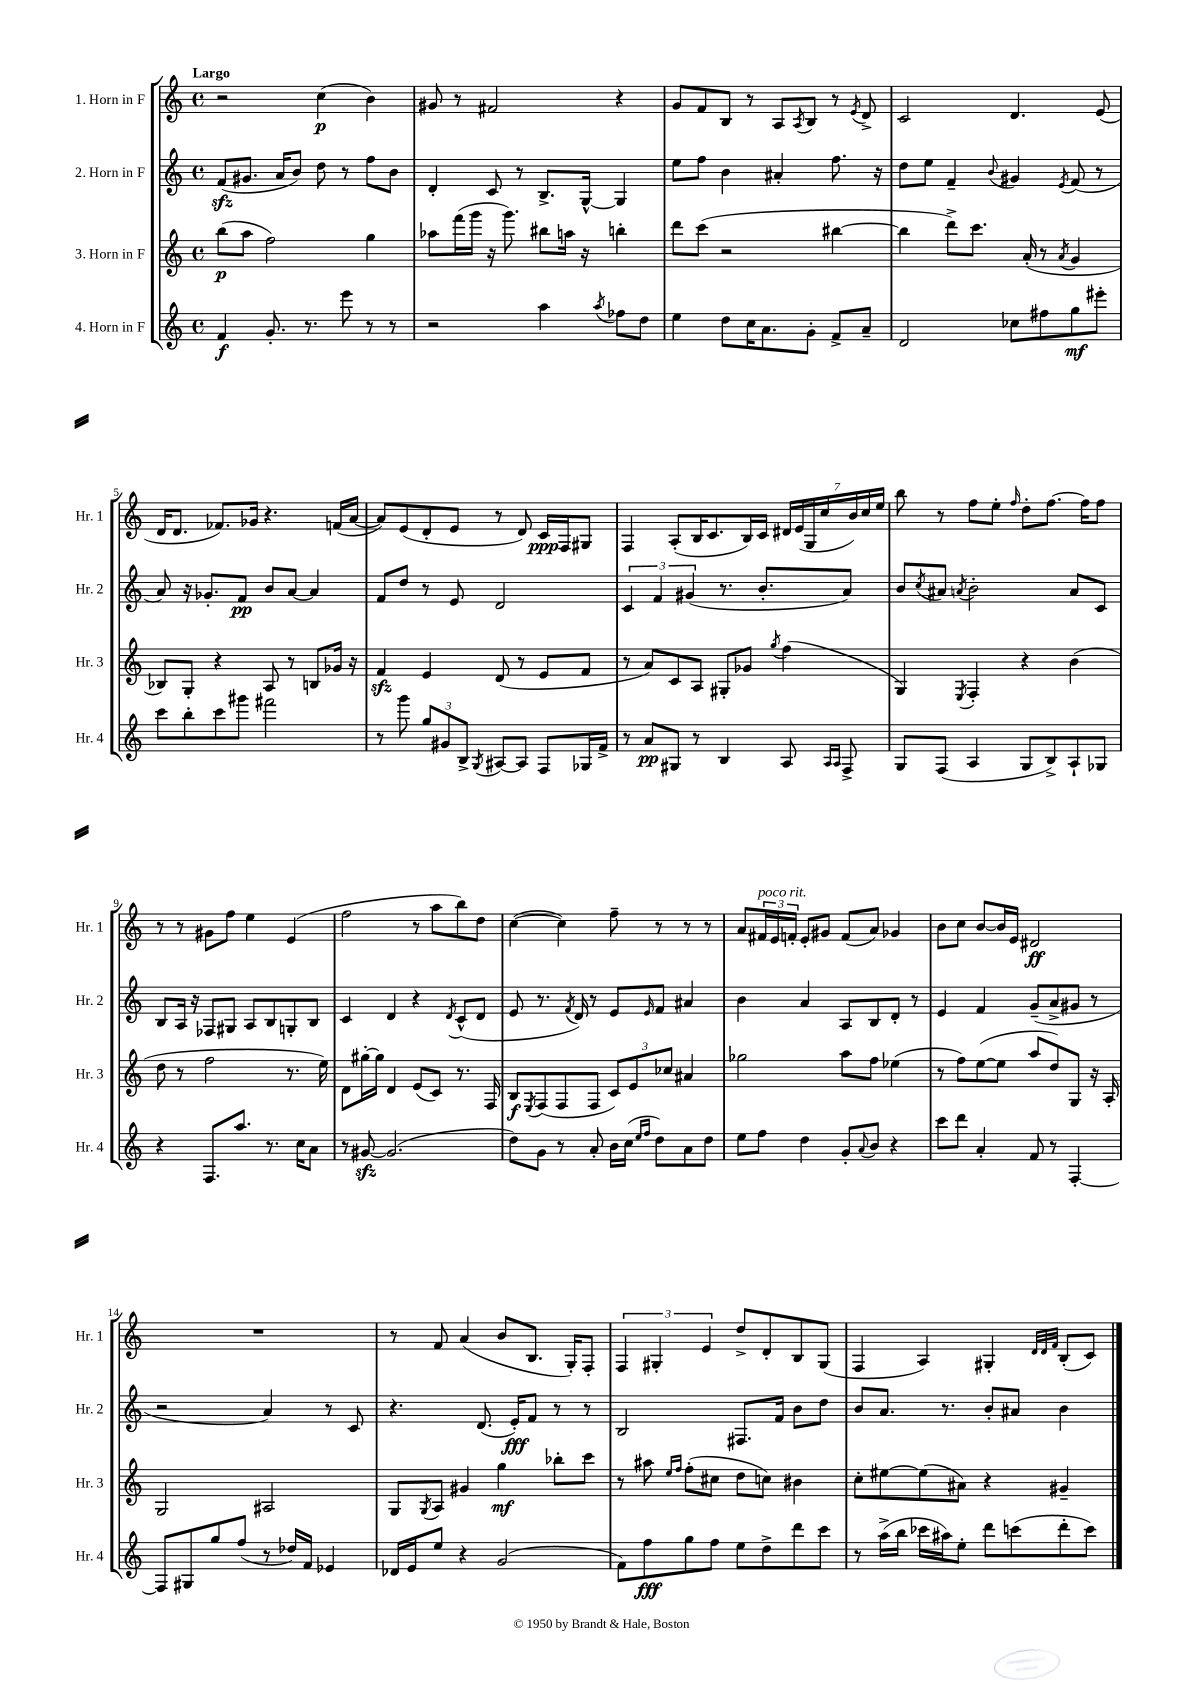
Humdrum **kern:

**kern	**dynam	**kern	**dynam	**kern	**dynam	**kern	**dynam
*part4	*part4	*part3	*part3	*part2	*part2	*part1	*part1
*staff4	*staff4	*staff3	*staff3	*staff2	*staff2	*staff1	*staff1
*I"4. Horn in F	*	*I"3. Horn in F	*	*I"2. Horn in F	*	*I"1. Horn in F	*
*I'Hr. 4	*	*I'Hr. 3	*	*I'Hr. 2	*	*I'Hr. 1	*
*clefG2	*	*clefG2	*	*clefG2	*	*clefG2	*
*k[]	*	*k[]	*	*k[]	*	*k[]	*
*M4/4	*	*M4/4	*	*M4/4	*	*M4/4	*
*met(c)	*	*met(c)	*	*met(c)	*	*met(c)	*
=1	=1	=1	=1	=1	=1	=1	=1
!	!	!	!	!	!	!LO:TX:a:B:t=Largo	!
4f/	f	(8bb\L	p	(8fzz/L	.	2r	.
.	.	8aa\J	.	8.g#X/J	.	.	.
8.g'/	.	2ff\)	.	.	.	.	.
.	.	.	.	16a/KL	.	.	.
.	.	.	.	8b/J)	.	.	.
8.r	.	.	.	.	.	.	.
.	.	.	.	8dd\	.	(4cc\	p
8eee\	.	.	.	8r	.	.	.
8r	.	4gg\	.	8ff\L	.	4b\)	.
8r	.	.	.	8b\J	.	.	.
=2	=2	=2	=2	=2	=2	=2	=2
2r	.	8aa-X\L	.	4d'/	.	8g#X/	.
.	.	(16fff\L	.	.	.	8r	.
.	.	16ggg\JJ	.	.	.	.	.
.	.	16r	.	8c/	.	2f#X/	.
.	.	8.ggg\)	.	.	.	.	.
.	.	.	.	8r	.	.	.
4aa\	.	8bb#X\L	.	8.B^/L	.	.	.
.	.	16aan\Jk	.	.	.	.	.
.	.	16r	.	[16G^^/Jk	.	.	.
8qaa/	.	.	.	.	.	.	.
8ff-X\L	.	4bbn'\	.	4G/]	.	4r	.
8dd\J	.	.	.	.	.	.	.
=3	=3	=3	=3	=3	=3	=3	=3
4ee\	.	8ddd\L	.	8ee\L	.	8g/L	.
.	.	(8ccc\J	.	8ff\J	.	8f/	.
8dd\L	.	2r	.	4b\	.	8B/J	.
16cc\K	.	.	.	.	.	8r	.
8.a\	.	.	.	.	.	.	.
.	.	.	.	4a#X'/	.	8A/L	.
.	.	.	.	.	.	8qA/	.
8g'\J	.	.	.	.	.	8B/J	.
8f^/L	.	[4bb#X\	.	8.ff\	.	8r	.
.	.	.	.	.	.	8qe/	.
8a~/J	.	.	.	.	.	8d^/	.
.	.	.	.	16r	.	.	.
=4	=4	=4	=4	=4	=4	=4	=4
2d/	.	4bb#\]	.	8dd\L	.	2c/	.
.	.	.	.	8ee\J	.	.	.
.	.	8ddd^\L)	.	4f~/	.	.	.
.	.	8.ccc\J	.	.	.	.	.
.	.	.	.	8qqb/	.	.	.
8cc-X\L	.	.	.	4g#X/	.	4.d/	.
.	.	(16a'/	.	.	.	.	.
8ff#X\	.	8r	.	.	.	.	.
.	.	8qa/	.	8qe/	.	.	.
8gg\	mf	4g/	.	(8f/	.	.	.
8eee#X'\J	.	.	.	8r	.	(8e/	.
!!LO:LB:g=z
=5	=5	=5	=5	=5	=5	=5	=5
8ccc\L	.	8B-X/L)	.	8a/)	.	16d/KL	.
.	.	.	.	.	.	8.d/J	.
8bb'\	.	8G'/J	.	16r	.	.	.
.	.	.	.	8.g-X'/L	.	.	.
8ccc\	.	4r	.	.	.	8.f-X/L)	.
8ggg#X\J	.	.	.	8f/J	pp	.	.
.	.	.	.	.	.	16g-X/Jk	.
2fff#X\	.	8A/	.	8b/L	.	4.r	.
.	.	8r	.	[8a/J	.	.	.
.	.	8Bn/L	.	4a/]	.	.	.
.	.	16g-X/Jk	.	.	.	(16fn/LL	.
.	.	16r	.	.	.	[16a/JJ	.
=6	=6	=6	=6	=6	=6	=6	=6
8r	.	4fzz/	.	8f/L	.	8a/L])	.
8ggg\	.	.	.	8dd/J	.	(8e/	.
12gg/L	.	4e/	.	8r	.	8d'/	.
12g#X/	.	.	.	.	.	.	.
.	.	.	.	8e/	.	8e/J	.
12B^/J	.	.	.	.	.	.	.
8qG/	.	.	.	.	.	.	.
[8A#X/L	.	(8d/	.	2d/	.	8r	.
8A#/J]	.	8r	.	.	.	8d/)	.
8F/L	.	8e/L	.	.	.	16c/LL	ppp
.	.	.	.	.	.	16F/J	.
16G-X/L	.	8f/J	.	.	.	8G#X/J	.
16f^/JJ	.	.	.	.	.	.	.
=7	=7	=7	=7	=7	=7	=7	=7
8r	.	8r	.	6c/	.	4F/	.
8a/L	pp	8a/L)	.	.	.	.	.
.	.	.	.	6f/	.	.	.
8G#X/J	.	8c/	.	.	.	(8A'/L	.
.	.	.	.	(6g#X/	.	.	.
8r	.	8A/J	.	.	.	16B/K	.
.	.	.	.	.	.	8.c/	.
4B/	.	8G#X'/L	.	8.r	.	.	.
.	.	8g-X/J	.	.	.	16B/L)	.
.	.	.	.	8.b'/L	.	16c/JJ	.
.	.	8qgg/	.	.	.	.	.
8A/	.	(4ff\	.	.	.	28d#X/LL	.
.	.	.	.	.	.	(28e/	.
.	.	.	.	.	.	28G/	.
.	.	.	.	.	.	28cc/	.
16qqA/LL	.	.	.	.	.	.	.
16qqA/JJ	.	.	.	.	.	.	.
8F^/	.	.	.	8a/J)	.	.	.
.	.	.	.	.	.	28b/)	.
.	.	.	.	.	.	28cc/	.
.	.	.	.	.	.	28ee/JJ	.
=8	=8	=8	=8	=8	=8	=8	=8
8G/L	.	4G/)	.	8b/L	.	8bb\	.
.	.	.	.	8qcc/	.	.	.
(8F/J	.	.	.	8a#X/J	.	8r	.
.	.	8qE/	.	8qan/	.	.	.
4A/	.	4F'/	.	2b'\	.	8ff\L	.
.	.	.	.	.	.	8ee'\J	.
.	.	.	.	.	.	16qqff/	.
8G/L	.	4r	.	.	.	8dd'\L	.
8B^/)	.	.	.	.	.	[8.ff\J	.
8A`/	.	(4b\	.	8a/L	.	.	.
.	.	.	.	.	.	16ff\KL]	.
8G-X/J	.	.	.	8c/J	.	8ff\J	.
!!LO:LB:g=z
=9	=9	=9	=9	=9	=9	=9	=9
4r	.	8dd\	.	8B/L	.	8r	.
.	.	8r	.	16A/Jk	.	8r	.
.	.	.	.	16r	.	.	.
8.F/L	.	2ff\	.	8F-X/L	.	8g#X\L	.
.	.	.	.	8G#X/J	.	8ff\J	.
8.aa/J	.	.	.	.	.	.	.
.	.	.	.	8A/L	.	4ee\	.
8.r	.	.	.	8B/	.	.	.
.	.	8.r	.	8Gn'/	.	(4e/	.
16cc\KL	.	.	.	.	.	.	.
8a\J	.	.	.	8B/J	.	.	.
.	.	16ee\)	.	.	.	.	.
=10	=10	=10	=10	=10	=10	=10	=10
8r	.	8d\L	.	4c/	.	2ff\	.
[8g#Xzz/	.	[16gg#X'\L	.	.	.	.	.
.	.	16gg#\JJ]	.	.	.	.	.
(2.g#/]	.	4d/	.	4d/	.	.	.
.	.	(8e/L	.	4r	.	8r	.
.	.	8c/J)	.	.	.	8aa\L	.
.	.	.	.	8qd/	.	.	.
.	.	8.r	.	(8c^^/L	.	8bb\)	.
.	.	.	.	8d/J	.	8dd\J	.
.	.	16F/	.	.	.	.	.
=11	=11	=11	=11	=11	=11	=11	=11
8dd\L)	.	8B/L	f	8e/	.	([4cc\	.
.	.	8qE/	.	.	.	.	.
8g\J	.	(8F/	.	8.r	.	.	.
8r	.	8F/	.	.	.	4cc\])	.
.	.	.	.	8qf/	.	.	.
.	.	.	.	16d/)	.	.	.
8a'/	.	8F/J	.	8r	.	.	.
16b\LL	.	12c/L)	.	8e/L	.	8ff~\	.
(16cc\JJ	.	.	.	.	.	.	.
.	.	12e/	.	.	.	.	.
16qqee/LL	.	.	.	.	.	.	.
16qqff/JJ	.	.	.	16qqe/	.	.	.
8dd\L)	.	.	.	8f/J	.	8r	.
.	.	12cc-X/J	.	.	.	.	.
8a\	.	4a#X/	.	4a#X/	.	8r	.
8dd\J	.	.	.	.	.	8r	.
=12	=12	=12	=12	=12	=12	=12	=12
8ee\L	.	2gg-X\	.	4b\	.	8a/L	.
!	!	!	!	!	!	!LO:TX:a:i:t=poco rit.	!
8ff\J	.	.	.	.	.	24f#X/L	.
.	.	.	.	.	.	24e/	.
.	.	.	.	.	.	24fn'/JJ	.
4dd\	.	.	.	4a/	.	8e'/L	.
.	.	.	.	.	.	8g#X/J	.
8g'/L	.	8aa\L	.	8A/L	.	(8f/L	.
8qqa/	.	.	.	.	.	.	.
8b/J	.	8ff\J	.	8B/	.	8a/J)	.
4r	.	(4ee-X\	.	8d'/J	.	4g-X/	.
.	.	.	.	8r	.	.	.
=13	=13	=13	=13	=13	=13	=13	=13
8ccc\L	.	8r	.	4e/	.	8b\L	.
8ddd\J	.	8ff\L)	.	.	.	8cc\J	.
4a'/	.	([8ee\	.	4f/	.	[8b/L	.
.	.	8ee\J]	.	.	.	16b/L]	.
.	.	.	.	.	.	16e/JJ	.
8f/	.	8aa/L	.	(8g~/L	.	2d#X/	ff
8r	.	8dd/)	.	8a^/	.	.	.
[4F'/	.	8G/J	.	8g#X/J	.	.	.
.	.	16r	.	8r	.	.	.
.	.	16A'/	.	.	.	.	.
!!LO:LB:g=z
=14	=14	=14	=14	=14	=14	=14	=14
8F/L]	.	2G/	.	2r	.	1r	.
8G#X/	.	.	.	.	.	.	.
8gg/	.	.	.	.	.	.	.
(8ff/J	.	.	.	.	.	.	.
8r	.	2A#X/	.	4a/)	.	.	.
16dd-X/LL)	.	.	.	.	.	.	.
16f/JJ	.	.	.	.	.	.	.
4e-X/	.	.	.	8r	.	.	.
.	.	.	.	8c/	.	.	.
=15	=15	=15	=15	=15	=15	=15	=15
16d-X/LL	.	8G/L	.	4.r	.	8r	.
16e/J	.	.	.	.	.	.	.
.	.	8qG/	.	.	.	.	.
8ee/J	.	8A/J	.	.	.	8f/	.
4r	.	4g#X/	.	.	.	(4a/	.
.	.	.	.	(8.d/	.	.	.
(2g/	.	4gg\	mf	.	.	8b/L	.
.	.	.	.	16e'/KL)	fff	.	.
.	.	.	.	8f/J	.	8.B/J	.
.	.	8bb-X'\L	.	8r	.	.	.
.	.	.	.	.	.	16G'/KL)	.
.	.	8ccc\J	.	8r	.	8F'/J	.
=16	=16	=16	=16	=16	=16	=16	=16
8f\L)	.	8r	.	2B/	.	6F/	.
8ff\	fff	8aa#X\	.	.	.	.	.
.	.	.	.	.	.	6G#X'/	.
.	.	16qqee/LL	.	.	.	.	.
.	.	16qqff/JJ	.	.	.	.	.
8gg\	.	(8ff'\L	.	.	.	.	.
.	.	.	.	.	.	6e/	.
8ff\J	.	8cc#X\J	.	.	.	.	.
8ee\L	.	8dd\L	.	8.F#X/L	.	8dd^/L	.
8dd^\	.	8ccn\J)	.	.	.	8d'/	.
.	.	.	.	16f/Jk	.	.	.
8ddd\	.	4b#X\	.	8b\L	.	8B/	.
8ccc\J	.	.	.	8dd\J	.	(8G#/J	.
=17	=17	=17	=17	=17	=17	=17	=17
8r	.	8cc'\L	.	8b/L	.	4F/	.
(16aa^\LL	.	[8ee#X\	.	8.a/J	.	.	.
16bb\JJ	.	.	.	.	.	.	.
16ccc-X\LL	.	(8ee#\]	.	.	.	4A/)	.
16aa#X\J)	.	.	.	8.r	.	.	.
8ee'\J	.	8a#X\J)	.	.	.	.	.
8ddd\L	.	4r	.	8b'/L	.	4G#X'/	.
(8cccn\	.	.	.	8a#X/J	.	.	.
.	.	.	.	.	.	32qqd/LLL	.
.	.	.	.	.	.	32qqd/	.
.	.	.	.	.	.	32qqf/JJJ	.
8ddd'\	.	4g#X~/	.	4b\	.	(8B'/L	.
8ccc\J)	.	.	.	.	.	8c/J)	.
==	==	==	==	==	==	==	==
*-	*-	*-	*-	*-	*-	*-	*-
